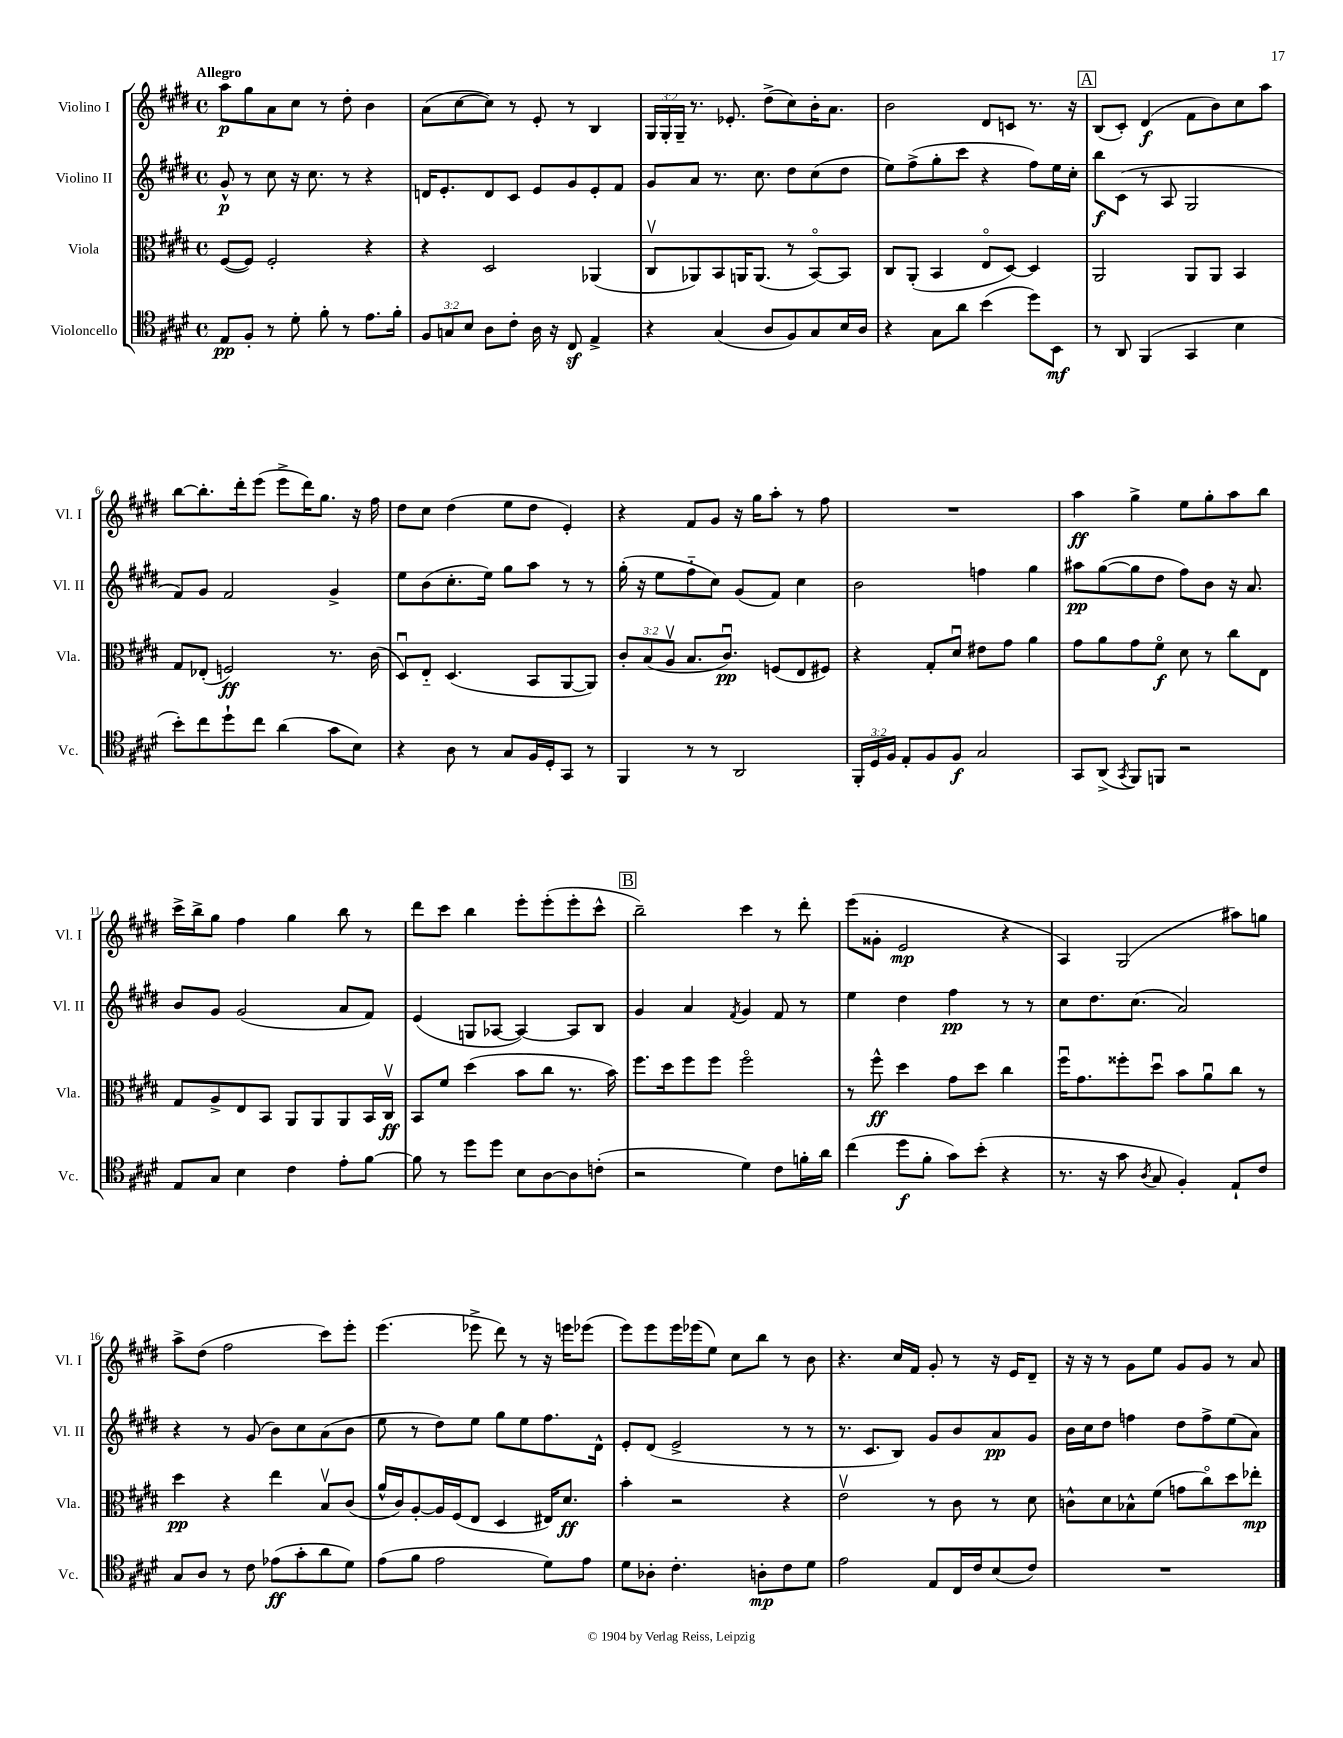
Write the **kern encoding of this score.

**kern	**kern	**kern	**kern
*staff4	*staff3	*staff2	*staff1
*clefC4	*clefC3	*clefG2	*clefG2
*k[f#c#g#d#]	*k[f#c#g#d#]	*k[f#c#g#d#]	*k[f#c#g#d#]
*M4/4	*M4/4	*M4/4	*M4/4
*met(c)	*met(c)	*met(c)	*met(c)
8E/L	([8F#/L	8g#^^/	8aa\L
8F#'/J	8F#/]J)	8r	8gg#\
8r	2F#'/	8cc#\	8a\
8d#'\	.	16r	8cc#\J
.	.	8.cc#\	.
8f#'\	.	.	8r
8r	.	8r	8dd#'\
8.e\L	4r	4r	4b\
16f#'\Jk	.	.	.
=	=	=	=
12F#/L	4r	16d/LK	(8a\L
.	.	8.e'/	.
12G/	.	.	.
.	.	.	[8cc#\
12B/J	.	.	.
8A\L	2D#/	8d/	8cc#\]J)
8c#'\J	.	8c#/J	8r
16A\	.	8e/L	8e'/
16r	.	.	.
8C#/	.	8g#/	8r
4E^/	(4AA-/	8e'/	4B/
.	.	8f#/J	.
=	=	=	=
4r	8C#v/L	8g#/L	24G#/LL
.	.	.	24G#'/
.	.	.	24G#~/JJ
.	8AA-/)	8a/J	8.r
(4G#/	8BB/	8.r	.
.	.	.	8.e-'/
.	16AA/K	.	.
.	(8.AA/J	8.cc#\	.
8A/L	.	.	(8dd#^\L
8F#/)	8r	8dd#\L	8cc#\)
8G#/	[8BBo/L)	(8cc#\	16b'\K
.	.	.	8.a\J
16B/L	8BB/]J	8dd#\J	.
16A/JJ	.	.	.
=	=	=	=
4r	8C#/L	8ee\L)	2b\
.	(8AA'/J	(8ff#^\	.
8G#\L	4BB/	8gg#'\	.
8a\J	.	8ccc#\J	.
(4b\	8Eo/L	4r	8d#/L
.	[8D#/J)	.	8c/J
8dd#\L)	4D#/]	8ff#\L)	8.r
8BB\J	.	16ee\L	.
.	.	16cc#'\JJ	16r
=	=	=	=
8r	2AA/	8bb\L	(8B/L
8AA/	.	(8c#\J	8c#'/J)
(4FF#/	.	8r	(4d#/
.	.	8A/	.
4GG#/	8AA/L	2G#/	8f#\L
.	8AA/J	.	8b\)
4B\	4BB/	.	8cc#\
.	.	.	8aa\J
=	=	=	=
8b'\L)	8G#/L	8f#/L)	[8bb\L
8cc#\	(8E-'/J	8g#/J	8.bb'\]
8dd#`\	2F/)	2f#/	.
.	.	.	16ddd#'\k
8cc#\J	.	.	(8eee\J
(4a\	.	.	8eee^\L
.	.	.	16ddd#\K)
.	.	.	8.gg#\J
8g#\L	8.r	4g#^/	.
8B\J)	.	.	16r
.	(16c#\	.	16ff#\
=	=	=	=
4r	8D#u/L)	8ee\L	8dd#\L
.	8E'~/J	(8b\	8cc#\J
8A\	(4.D#/	8.cc#'\	(4dd#\
8r	.	.	.
.	.	16ee\Jk)	.
8G#/L	.	8gg#\L	8ee\L
16F#/L	8BB/L	8aa\J	8dd#\J
16D#'/J	.	.	.
8GG#/J	[8AA/	8r	4e'/)
8r	8AA/]J)	8r	.
=	=	=	=
4FF#/	12c#'/L	(16gg#'\	4r
.	.	16r	.
.	(12B/	.	.
.	.	8ee\L	.
.	12Av/J	.	.
8r	8.B/L	8ff#'~\	8f#/L
8r	.	8cc#\J)	8g#/J
.	8.c#u/J)	.	.
2AA/	.	(8g#/L	16r
.	.	.	16gg#\LK
.	(8F/L	8f#/J)	8aa'\J
.	8E/	4cc#\	8r
.	8F#/J)	.	8ff#\
=	=	=	=
24FF#'/LL	4r	2b\	1r
24D#/	.	.	.
24F#/JJ	.	.	.
8E'/L	.	.	.
8F#/	8G#'/L	.	.
8F#/J	8d#u/J	.	.
2G#/	8e#\L	4ff\	.
.	8g#\J	.	.
.	4a\	4gg#\	.
=	=	=	=
8GG#/L	8g#\L	8aa#\L	4aa\
(8AA^/J	8a\	([8gg#\	.
8qGG#/	.	.	.
8FF#/L)	8g#\	8gg#\]	4gg#^\
8FF/J	8f#o\J	8dd#\J	.
2r	8d#\	8ff#\L)	8ee\L
.	8r	8b\J	8gg#'\
.	8cc#\L	16r	8aa\
.	.	8.a/	.
.	8E\J	.	8bb\J
=	=	=	=
8E/L	8G#/L	8b/L	16ccc#^\LL
.	.	.	16bb^\J
8G#/J	8A^/	8g#/J	8gg#\J
4B\	8E/	(2g#/	4ff#\
.	8BB/J	.	.
4c#\	8AA/L	.	4gg#\
.	8AA/	.	.
8e'\L	8AA/	8a/L	8bb\
[8f#\J	16BB/L	8f#/J)	8r
.	16C#v/JJ	.	.
=	=	=	=
8f#\]	8BB/L	(4e/	8ddd#\L
8r	8f#/J	.	8ccc#\J
8dd#\L	(4dd#\	8G/L	4bb\
8dd#\J	.	[8A-/J	.
8B\L	8b\L	4A-/_)	8eee'\L
[8A\	8cc#\J	.	(8eee'\
8A\]	8.r	8A-/]L	8eee'\
(8c'\J	.	8B/J	8ccc#^^\J
.	16b\)	.	.
=	=	=	=
2r	8.ff#\L	4g#/	2bb~\)
.	16dd#\k	.	.
.	8ff#\	4a/	.
.	8ff#\J	.	.
.	.	8qf#/	.
4d#\)	2ff#o\	4g#/	4ccc#\
8c#\L	.	8f#/	8r
16f'\L	.	8r	8ddd#'\
16a\JJ	.	.	.
=	=	=	=
(4cc#\	8r	4ee\	(8eee\L
.	8ff#^^\	.	8g##'\J
8dd#\L	4dd#\	4dd#\	2e/
8f#'\J	.	.	.
8g#\L)	8g#\L	4ff#\	.
(8b'\J	8dd#\J	.	.
4r	4cc#\	8r	4r
.	.	8r	.
=	=	=	=
8.r	16ff#u\LK	8cc#\L	4A/)
.	8.g#\	.	.
.	.	8.dd#\	.
16r	.	.	.
8g#\	8ff##'\	.	(2G#/
.	.	(8.cc#\J	.
8qA/	.	.	.
8G#/	8dd#u\J	.	.
4F#'/)	8b\L	2a/)	.
.	8au\	.	.
8E`/L	8cc#\J	.	8aa#\L)
8c#/J	8r	.	8gg\J
=	=	=	=
8G#/L	4dd#\	4r	8aa^\L
8A/J	.	.	(8dd#\J
8r	4r	8r	2ff#\
8c#\	.	(8g#/	.
(8e-\L	4ee\	8b\L)	.
8g#'\	.	8cc#\	.
8a\	8Bv/L	(8a\	8ccc#\L)
8d#\J)	(8c#/J	8b\J	8eee'\J
=	=	=	=
(8e\L	16a^^/LL	8ee\	(4.eee\
.	16c#/J)	.	.
8f#\J	[8A'/	8r	.
2e\	16A/]L	8dd#\L)	.
.	(16F#/J	.	.
.	8E/J	8ee\J	8eee-^\
.	4D#/	8gg#\L	8ddd#\)
.	.	8ee\	8r
8d#\L)	16E#/LK)	8.ff#\	16r
.	8.d#/J	.	16eee\LK
8e\J	.	.	(8eee-\J
.	.	16d#^^\Jk	.
=	=	=	=
8d#\L	4b'\	8e'/L	8eee\L)
8A-'\J	.	(8d#/J	8eee\
4.c#'\	2r	2e^/	16eee\L
.	.	.	(16eee-\J
.	.	.	8ee\J)
.	.	.	8cc#\L
8A'\L	.	.	8bb\J
8c#\	4r	8r	8r
8d#\J	.	8r	8b\
=	=	=	=
2e\	2ev\	8.r	4.r
.	.	8.c#/L	.
.	.	8B/J)	16cc#/LL
.	.	.	16f#/JJ
8E/L	8r	8g#/L	8g#'/
16C#/L	8c#\	8b/	8r
16c#/J	.	.	.
(8B/	8r	8a/	16r
.	.	.	16e/LK
8c#/J)	8d#\	8g#/J	8d#~/J
=	=	=	=
1r	8c^^\L	16b\LL	16r
.	.	16cc#\J	16r
.	8d#\	8dd#\J	8r
.	8B-^^\	4ff\	8g#\L
.	(8f#\J	.	8ee\J
.	8g\L	8dd#\L	8g#/L
.	8cc#o\)	8ff^\	8g#/J
.	8dd#\	(8ee\	8r
.	8ee-'\J	8a\J)	8a/
==	==	==	==
*-	*-	*-	*-
